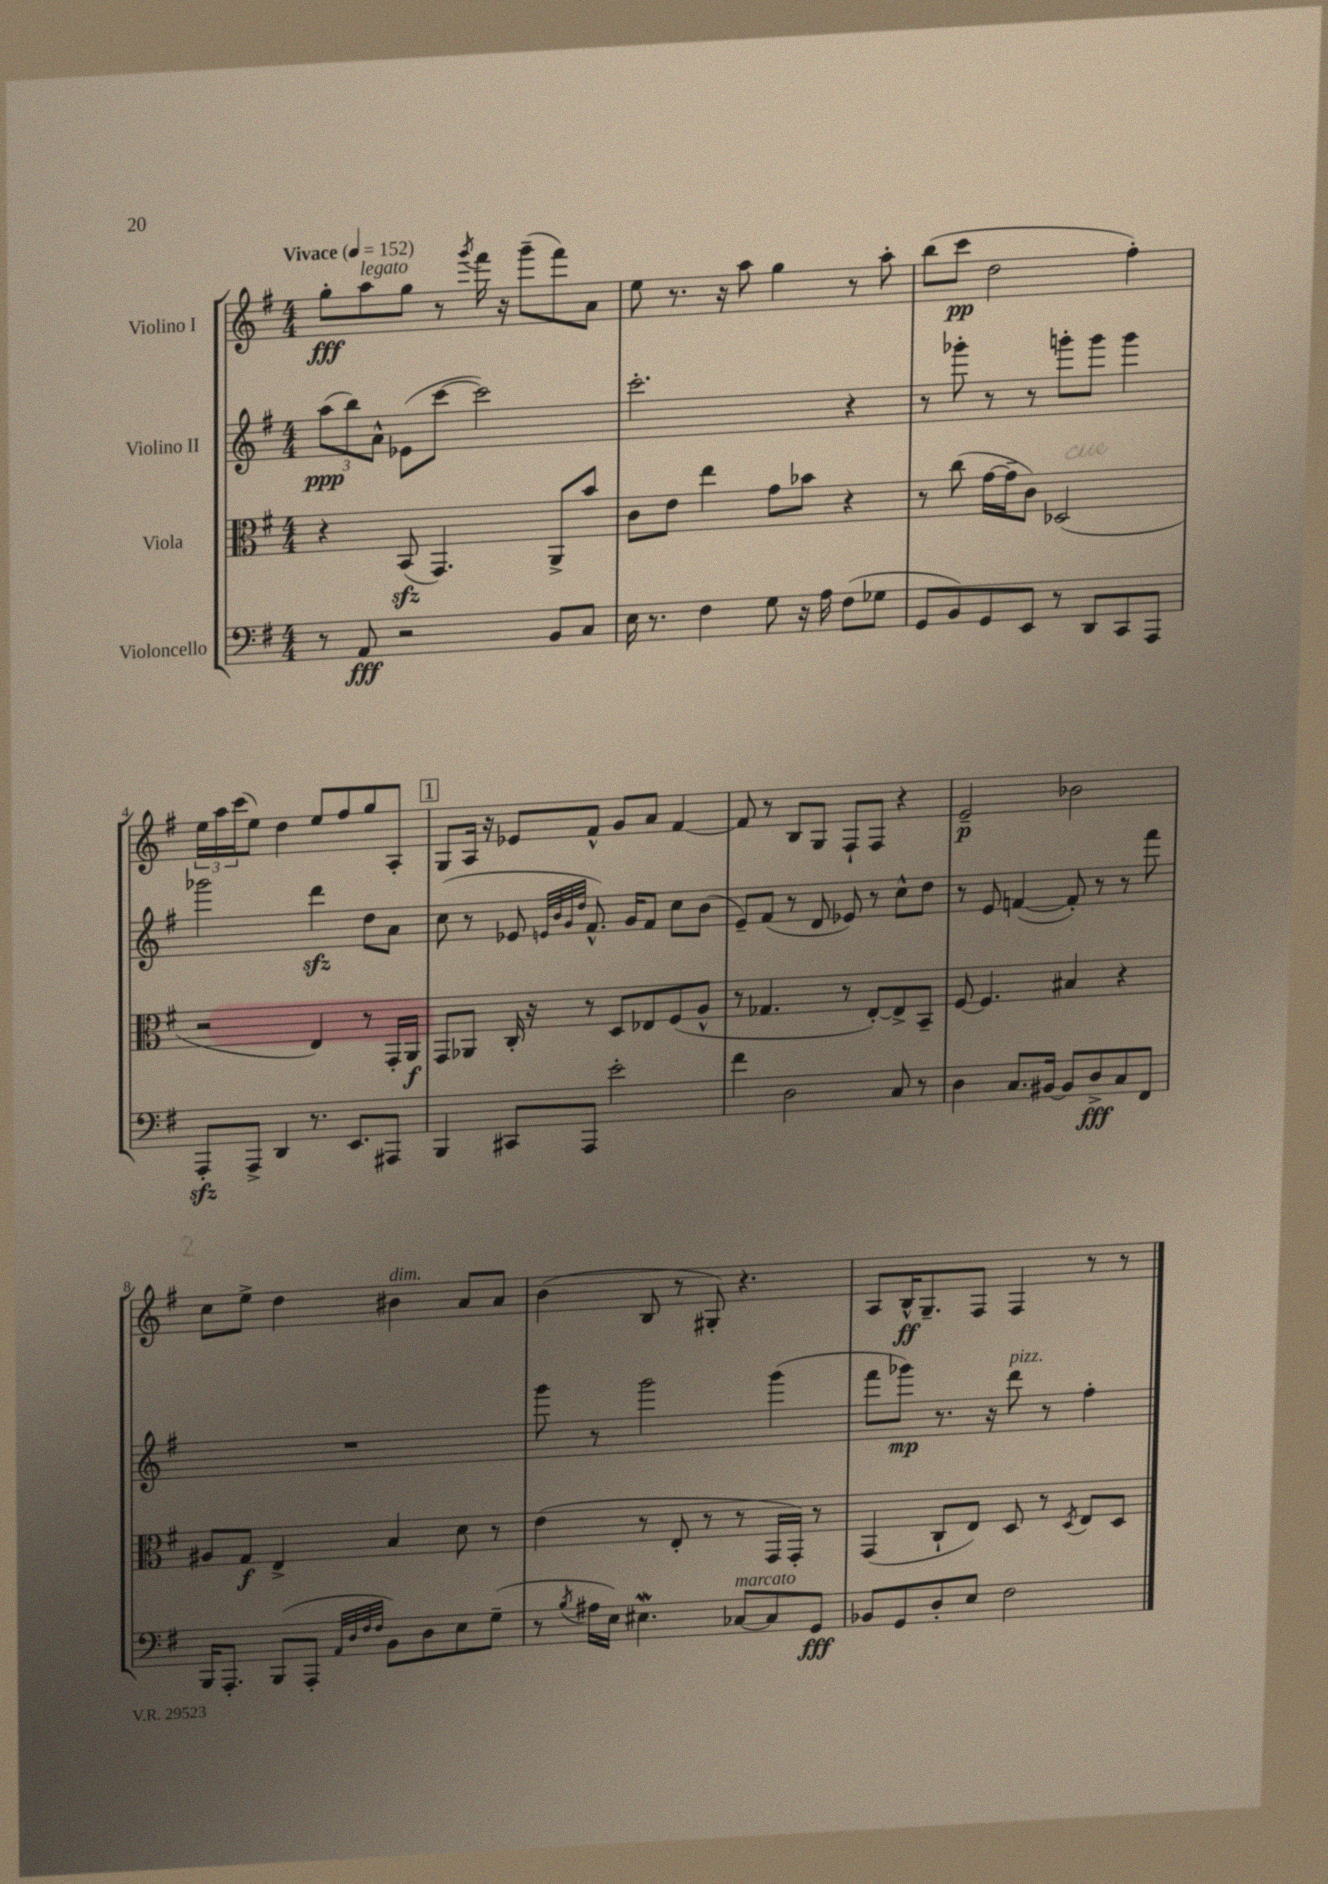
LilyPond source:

<<
\new StaffGroup <<
\new Staff = "s0" \with { instrumentName = "Violino I" } {
    \clef treble \key g \major \numericTimeSignature \time 4/4 \tempo "Vivace" 4 = 152
    g''8-.\fff a''8^\markup { \italic "legato" } g''8 r8 \acciaccatura { g'''8 } fis'''16 r16 g'''8--( fis'''8) a'8 |
    e''8 r8. r16 a''8 g''4 r8 a''8-. |
    b''8( c'''8\pp d''2 fis''4-.) |
    \tuplet 3/2 { e''16 a''16 c'''16( } e''8) d''4 e''8 fis''8 g''8 a8-. |
    \mark \markup { \box "1" } g8 a16 r16 ees'8 fis'8-^ g'8 a'8 fis'4~ |
    fis'8 r8 b8 g8 fis8-! fis8 r4 |
    e'2--\p bes'2 |
    c''8 e''8-> d''4 bis'4^\markup { \italic "dim." } a'8 a'8 |
    b'4( b8 r8 gis8-.) r4. |
    a8 b16-^\ff g8.-- fis8 fis4 r8 r8 \bar "|." |
}
\new Staff = "s1" \with { instrumentName = "Violino II" } {
    \clef treble \key g \major \numericTimeSignature \time 4/4
    \tuplet 3/2 { a''8\ppp( b''8) a'8-^ } ees'8( c'''8~ c'''2) |
    c'''2.-. r4 |
    r8 ges'''8-. r8 r8 g'''8-. g'''8 g'''4 |
    ges'''2 d'''4\sfz d''8 a'8 |
    \mark \markup { \box "1" } c''8( r8 ees'8 \grace { e'32 b'32 g'32 d''32 } fis'8.-^) g'16 fis'8 c''8 b'8( |
    e'8--) fis'8( r8 d'8 ees'8) r8 c''8-^ d''8 |
    r8 e'8 f'4~( f'8-.) r8 r8 fis'''8 |
    R1 |
    g'''8 r8 g'''2 g'''4( |
    fis'''8 ges'''8\mp) r8. r16 d'''8^\markup { \italic "pizz." } r8 fis''4-. \bar "|." |
}
\new Staff = "s2" \with { instrumentName = "Viola" } {
    \clef alto \key g \major \numericTimeSignature \time 4/4
    r4 b,8\sfz( g,4.) a,8-> b'8 |
    c'8 e'8 e''4 g'8 bes'8 r4 |
    r8 c''8( g'16~ g'16-- c'8) des2( |
    r2 e4) r8 g,16-. a,16\f |
    \mark \markup { \box "1" } g,8 aes,8 c16-. r16 r8 d8 ees8 fis8( a8-^ |
    r8 ges4. r8 e8~-.) e8-> b,8-- |
    fis8~ fis4. bis4 r4 |
    ais8 g8\f e4-> b4 d'8 r8 |
    e'4( r8 e8-. r8 r8 g,16 g,16-.) r8 |
    g,4( c8-! e8) d8 r8 \acciaccatura { d8 } e8 d8 \bar "|." |
}
\new Staff = "s3" \with { instrumentName = "Violoncello" } {
    \clef bass \key g \major \numericTimeSignature \time 4/4
    r8 a,8\fff r2 b,8 c8 |
    e16 r8. fis4 g8 r16 a16 fis8( ges8 |
    g,8 b,8) g,8 e,8 r8 d,8 c,8 a,,8 |
    a,,8-.\sfz a,,8-> d,4 r8. e,8. ais,,8 |
    \mark \markup { \box "1" } b,,4 cis,8 a,,8 e'2-. |
    fis'4 d2 c8 r8 |
    d4 c8. bis,16~ bis,8 d8->\fff c8 fis,8 |
    b,,16 a,,8.-. b,,8( a,,8-. \grace { a,32 d32 fis32 fis32 } b,8) d8 e8 g8--( |
    r8 \acciaccatura { b8 } ais16 e16) eis4.\mordent ces8~^\markup { \italic "marcato" } ces8 g,8\fff |
    bes,8 g,8 d8-. e8 fis2 \bar "|." |
}
>>
>>
